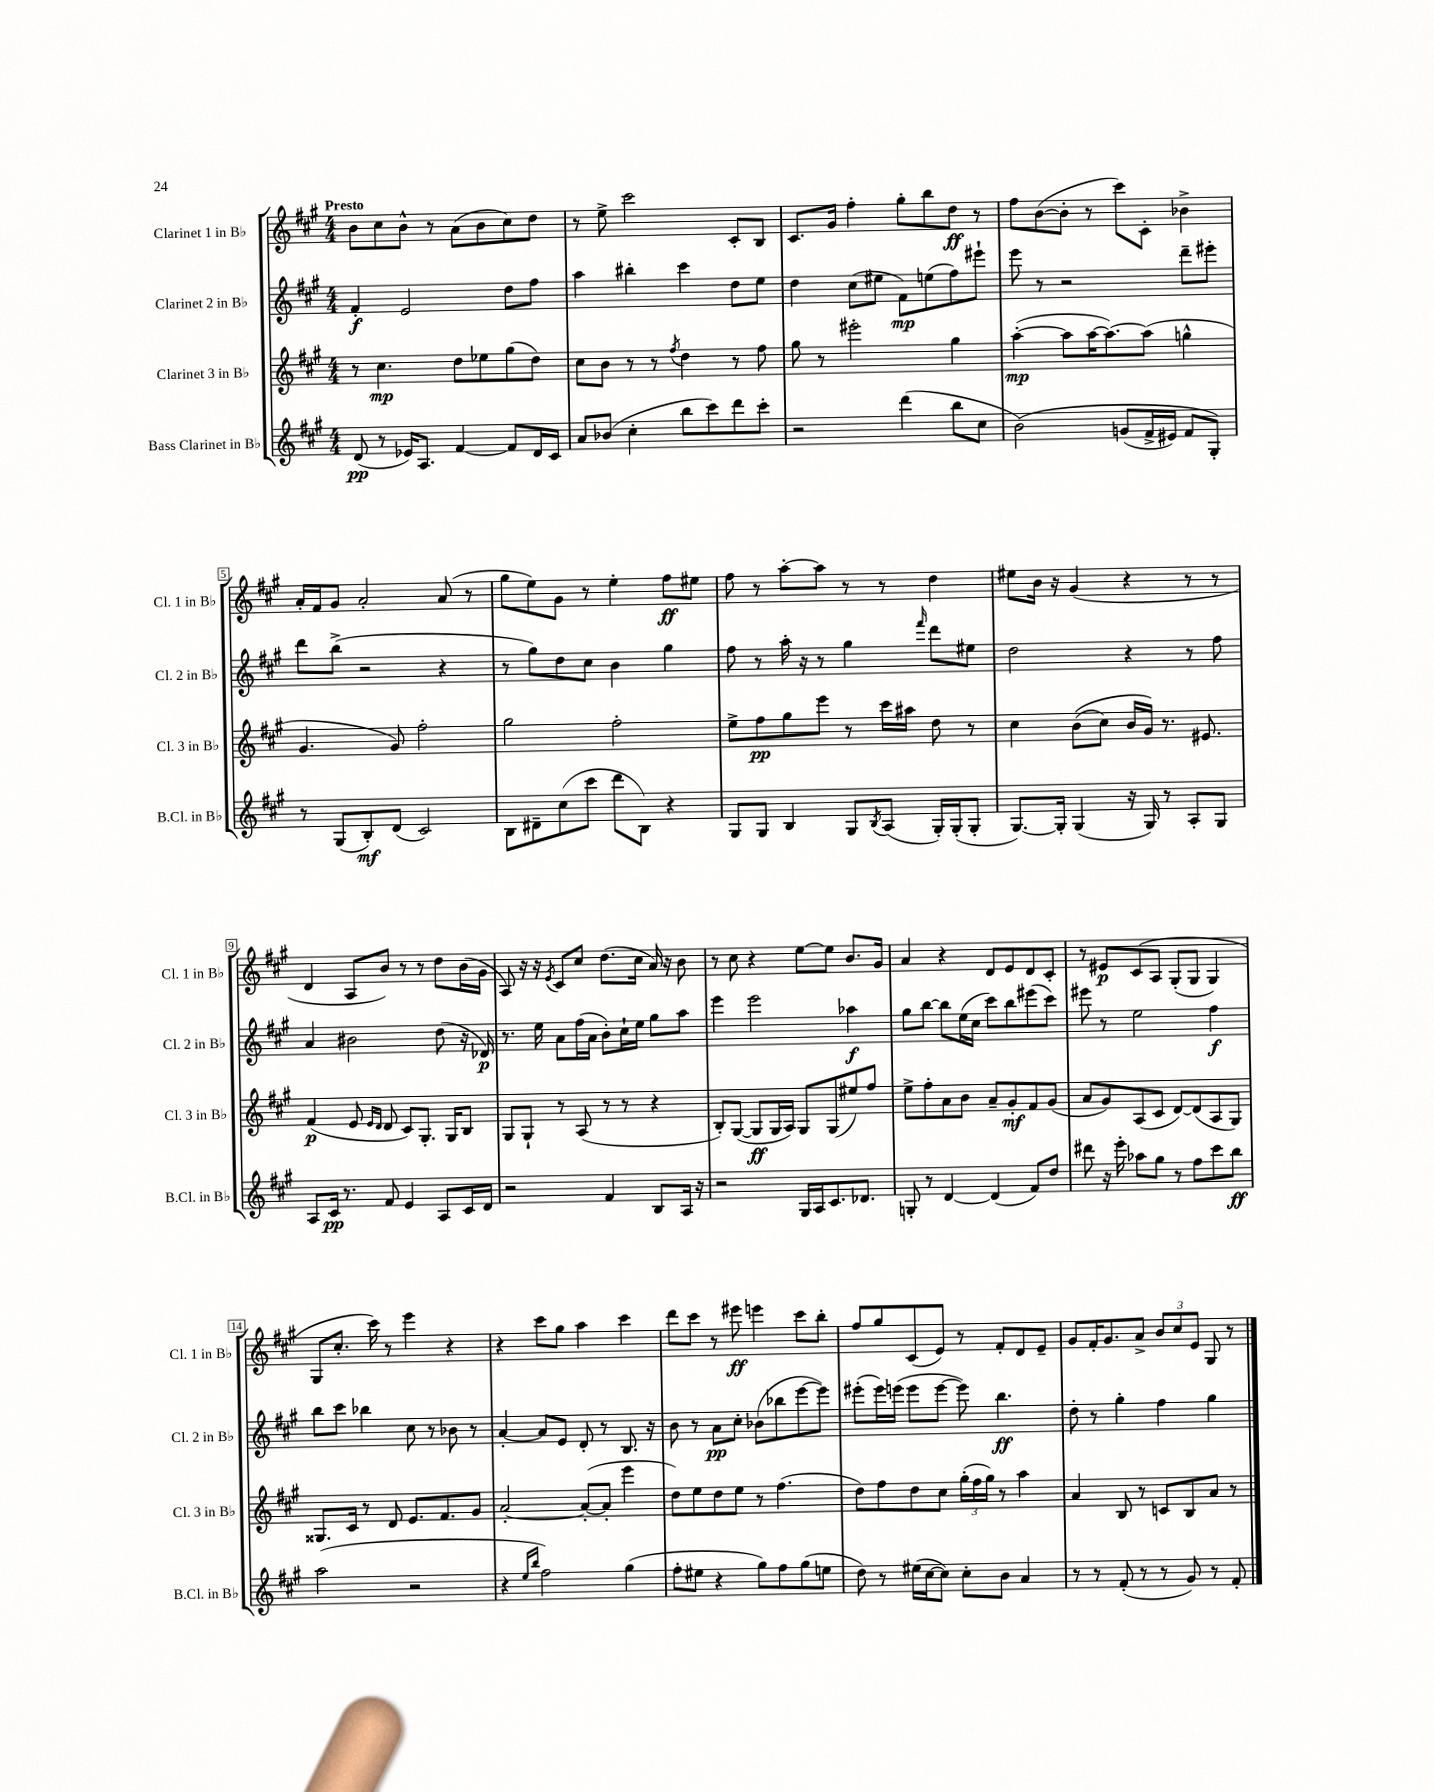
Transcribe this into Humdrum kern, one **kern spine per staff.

**kern	**kern	**kern	**kern
*staff4	*staff3	*staff2	*staff1
*clefG2	*clefG2	*clefG2	*clefG2
*k[f#c#g#]	*k[f#c#g#]	*k[f#c#g#]	*k[f#c#g#]
*M4/4	*M4/4	*M4/4	*M4/4
(8d	8r	4f#'	8b
8r	4.cc#	.	8cc#
16e-)	.	2e	8b^^
8.A	.	.	.
.	.	.	8r
[4f#	8dd	.	(8a
.	8ee-	.	8b
8f#]	(8gg#	8dd	8cc#)
16d	8dd)	8ff#	8dd
16c#	.	.	.
=	=	=	=
8a	8cc#	4aa	8r
(8b-	8b	.	8ee^
4cc#'	8r	4bb#'	2ccc#
.	8r	.	.
.	8qff#	.	.
8bb	4dd	4ccc#	.
8ccc#)	.	.	.
8ddd	8r	8dd	8c#'
8ccc#'	8ff#	8ee	8B
=	=	=	=
2r	8gg#	4dd	8.c#
.	8r	.	.
.	.	.	16g#
.	2eee#'	(8cc#	4ff#'
.	.	8ee#	.
(4ddd	.	8f#)	8gg#'
.	.	(8ee	8bb
8bb	4gg#	8ff#)	8dd
8cc#	.	8eee#`	8r
=	=	=	=
&(2b)	([4aa'	8eee	8ff#
.	.	8r	([8b
.	8aa]	2r	8b']
.	[16aa	.	8r
.	8.aa_)	.	.
(8g	.	.	8ccc#)
16f#^	(8aa]	.	8c#'
16e#)	.	.	.
8f#	4gg^^	8ddd~	4b-^
8G#'&)	.	8eee#'	.
=	=	=	=
8r	4.g#	8ddd	16a'
.	.	.	16f#
(8G#	.	(8bb^	8g#
8B')	.	2r	2a'
(8d	8g#)	.	.
2c#)	2ff#'	.	.
.	.	4r	(8a
.	.	.	8r
=	=	=	=
8B	2gg#	8r	8gg#
8d#~	.	8gg#)	8ee)
(8cc#	.	8dd	8g#
8ccc#	.	8cc#	8r
8ddd	2ff#'	4b	4ee'
8B)	.	.	.
4r	.	4gg#	8ff#
.	.	.	8ee#
=	=	=	=
8G#	8ee^	8ff#	8ff#
8G#	8ff#	8r	8r
4B	8gg#	16aa'	[8aa'
.	.	16r	.
.	8eee	8r	8aa]
8G#	8r	4gg#	8r
8qB	.	.	.
(8A	16ccc#	.	8r
.	16aa#	.	.
.	.	16qqfff#	.
16G#')	8dd	8ddd	4dd
(16G#'	.	.	.
8G#'	8r	8ee#	.
=	=	=	=
[8.G#)	4cc#	2dd	8ee#
.	.	.	16b
16G#']	.	.	16r
(4G#	&((8b	.	(4g#
.	8cc#)	.	.
16r	16b	4r	4r
16G#)	16g#&)	.	.
8r	8.r	.	.
8A'	.	8r	8r
.	8.e#	.	.
8G#	.	8ff#	8r
=	=	=	=
8A	(4f#	4a	4d
16c#	.	.	.
8.r	.	.	.
.	8e	2b#	8A
.	16qqe	.	.
.	16qqd	.	.
8f#	8d	.	8b)
4e	8c#)	.	8r
.	8.G#'	.	8r
8A	.	(8dd	8dd
.	16G#	.	.
16c#	8B	16r	(16b
16d	.	16d-)	16g#
=	=	=	=
2r	8G#	8.r	8A)
.	8G#`	.	16r
.	.	16ee	16r
.	.	.	8qe
.	8r	8a	8c#
.	(8A	(16ff#	8cc#
.	.	16a	.
4f#	8r	8b')	(8.dd
.	8r	16cc#`	.
.	.	16ee	16cc#
8B	4r	8gg#	16a)
.	.	.	16r
16A	.	8aa	8b
16r	.	.	.
=	=	=	=
2r	8B')	4eee	8r
.	([8G#	.	8cc#
.	8G#]	2eee	4r
.	16G#	.	.
.	16A)	.	.
16G#	8G#	.	[8ee
16A	.	.	.
8.c#	(8G#	.	8ee]
.	8ee#)	4aa-	8.b
8.d-	.	.	.
.	8ff#	.	.
.	.	.	16g#
=	=	=	=
8G'	8ee^	8gg#	4a
8r	8ff#'	[8bb	.
[4d	8a	8bb]	4r
.	8b	(16ee	.
.	.	16cc#	.
(4d]	8a~	8ccc#)	8d
.	8g#'	8bb	8e
8f#)	8f#	(8eee#	8d
8dd	(8g#	8ccc#)	8c#'
=	=	=	=
8ddd#	8a	8eee#	8r
16r	8g#)	8r	8e#
16eee'	.	.	.
8aa-	(8A	2ee	&(8c#
8gg#	8c#	.	8A
8r	[8d)	.	(8G#'
8ff#	(8d]	.	8G#
8ccc#	8A	4ff#	4G#)
8bb	8G#)	.	.
=	=	=	=
(2aa	8.G##	8bb	8G#
.	.	8ccc#	8.cc#'
.	16c#	.	.
.	8r	4bb-	.
.	.	.	16ccc#&)
.	8d	.	8r
2r	8.e	8cc#	4eee
.	.	8r	.
.	8.f#	.	.
.	.	8b-	4r
.	8g#	8r	.
=	=	=	=
4r	[2a'	[4a'	4r
16qqee	.	.	.
16qqbb	.	.	.
2ff#)	.	8a]	8ccc#
.	.	8e	8gg#
.	(8a'_	8d'	4aa
.	8a']	8r	.
(4gg#	4eee	8.B	4ccc#
.	.	16r	.
=	=	=	=
8ff#'	8dd)	8b	8ddd
8ee#	8ee	8r	8ccc#
4r	8dd	8a	8r
.	8ee	8cc#'	8eee#
8gg#)	8r	(8b-	4eee
8ff#	(4.ff#	8bb-	.
(8gg#	.	[8eee	8ccc#
8ee	.	8eee])	8bb'
=	=	=	=
8dd)	8dd)	(8eee#'	8ff#
8r	8ff#	16eee#)	8gg#
.	.	(16eee	.
(16ee#	8dd	8eee	(8c#
[16cc#	.	.	.
8cc#])	8cc#	[8eee	8e)
8cc#'	(24gg#'	8eee])	8r
.	24ff#	.	.
.	24gg#)	.	.
8b	8r	4.bb	8f#'
4a	4aa	.	8d
.	.	.	8e~
=	=	=	=
8r	4a	8dd'	8g#
8r	.	8r	16f#'
.	.	.	8.g#
(8f#'	8B	4gg#'	.
8r	8r	.	8a^
8r	8c	4ff#	12b
.	.	.	12cc#
8g#)	8B	.	.
.	.	.	12e
8r	8a	4gg#	8G#
8f#'	8r	.	8r
==	==	==	==
*-	*-	*-	*-
